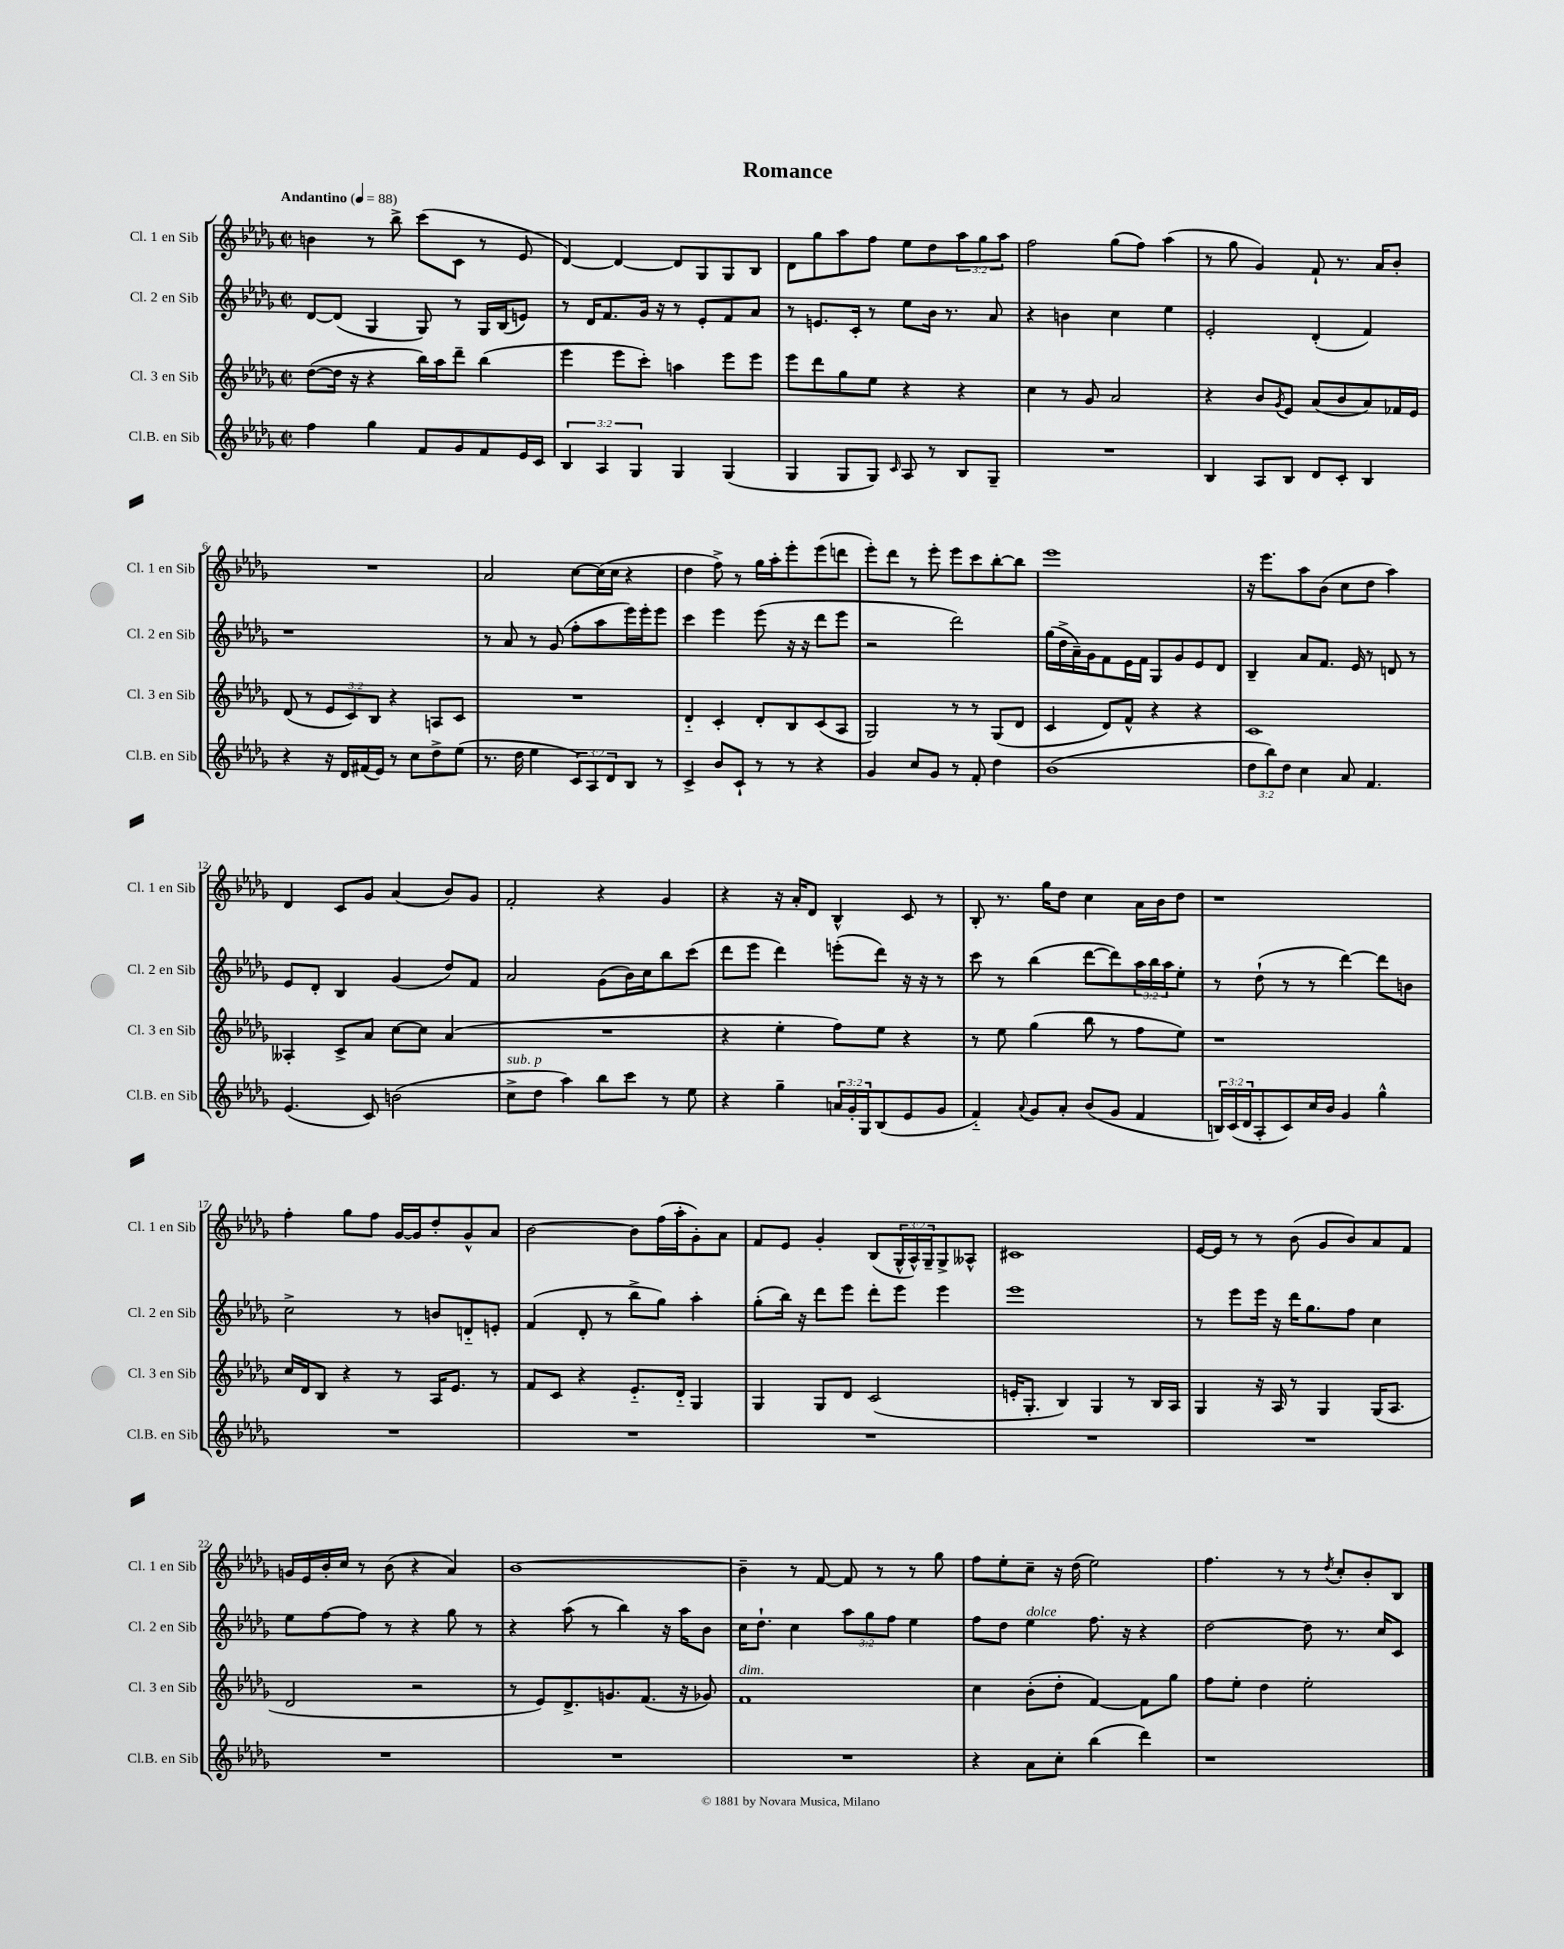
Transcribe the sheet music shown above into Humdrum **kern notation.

**kern	**kern	**kern	**kern
*staff4	*staff3	*staff2	*staff1
*clefG2	*clefG2	*clefG2	*clefG2
*k[b-e-a-d-g-]	*k[b-e-a-d-g-]	*k[b-e-a-d-g-]	*k[b-e-a-d-g-]
*M2/2	*M2/2	*M2/2	*M2/2
*met(c|)	*met(c|)	*met(c|)	*met(c|)
*MM88	*MM88	*MM88	*MM88
4ff	([8dd-	[8d-	4b
.	16dd-]	(8d-]	.
.	16r	.	.
4gg-	4r	4G-	8r
.	.	.	8bb-^
8f	16bb-)	8G-)	(8ccc
.	16aa-	.	.
8g-	8ddd-~	8r	8c
8f	(4bb-	16G-	8r
.	.	(16B-	.
16e-	.	8e)	8e-
16c	.	.	.
=	=	=	=
6B-	4eee-	8r	[4d-)
.	.	16d-	.
6A-	.	.	.
.	.	8.f	.
.	8eee-	.	4d-_
6G-	.	.	.
.	8ccc')	16g-	.
.	.	16r	.
4G-	4aa	8r	8d-]
.	.	8e-'	8G-
(4G-	8eee-	8f	8G-
.	8eee-	8a-	8B-
=	=	=	=
4G-	8eee-	8r	8d-
.	8ddd-	8.e	8gg-
8G-	8gg-	.	8aa-
.	.	16c'	.
8G-)	8ee-	8r	8ff
16qqc	.	.	.
8A-	4r	8ee-	8ee-
8r	.	16b-	8dd-
.	.	8.r	.
8B-	4r	.	12aa-
.	.	.	12gg-
8G-~	.	8a-	.
.	.	.	12aa-
=	=	=	=
1r	4cc	4r	2ff
.	8r	4b	.
.	8g-	.	.
.	2a-	4cc	(8gg-
.	.	.	8ff)
.	.	4ee-	(4aa-
=	=	=	=
4B-	4r	2e-'	8r
.	.	.	8gg-
8A-	8b-	.	4g-)
.	8qg-	.	.
8B-	8e-	.	.
8d-	(8a-	(4d-'	8f`
8c'	8b-	.	8.r
4B-	8a-)	4f)	.
.	.	.	16a-
.	16f-	.	8b-'
.	16e-	.	.
=	=	=	=
4r	(8d-	1r	1r
.	8r	.	.
16r	12e-	.	.
16d-	.	.	.
.	12c)	.	.
(16f#	.	.	.
.	12B-	.	.
16e-)	.	.	.
8r	4r	.	.
8cc	.	.	.
8dd-^	8A	.	.
(8ee-	8c	.	.
=	=	=	=
8.r	1r	8r	2a-
.	.	8a-	.
16dd-	.	.	.
4ee-	.	8r	.
.	.	(8g-	.
12c)	.	8ff'	[8cc
12A-	.	.	.
.	.	8aa-	(16cc]
12d-	.	.	.
.	.	.	16cc
8B-	.	16eee-)	4r
.	.	16eee-'	.
8r	.	8eee-	.
=	=	=	=
4c^	4d-'~	4ccc	4dd-
8b-	4c'	4eee-	8ff^)
8c`	.	.	8r
8r	8d-'	(8eee-	16gg-
.	.	.	16aa-'
8r	8B-	16r	8eee-'
.	.	16r	.
4r	(8c	8ddd-	(8eee-
.	8A-	8eee-	8ddd
=	=	=	=
4g-	2G-)	2r	8eee-')
.	.	.	8ddd-
8cc	.	.	8r
8g-	.	.	8eee-'
8r	8r	2ddd-)	8eee-
8f'	8r	.	8ccc
4dd-	(8G-	.	[8bb-'
.	8d-	.	8bb-]
=	=	=	=
(1b-	4c	(16gg-	1eee-
.	.	16dd-^	.
.	.	16a-~)	.
.	.	16g-	.
.	8d-)	8f	.
.	8f^^	16e-	.
.	.	16f	.
.	4r	8G-	.
.	.	8g-	.
.	4r	8e-	.
.	.	8d-	.
=	=	=	=
12dd-	1c	4B-~	16r
.	.	.	8.eee-
12bb-)	.	.	.
12dd-	.	.	.
4cc	.	8a-	8aa-
.	.	8.f	(8b-
8a-	.	.	8cc
.	.	16e-	.
4.f	.	8r	8dd-
.	.	8d	4aa-)
.	.	8r	.
=	=	=	=
(4.e-	4A--'	8e-	4d-
.	.	8d-'	.
.	8c^	4B-	8c
8c)	8a-	.	8g-
(2b	[8cc	(4g-	(4a-
.	8cc]	.	.
.	(4a-	8dd-)	8b-)
.	.	8f	8g-
=	=	=	=
8cc^	1r	2a-	2f'
8dd-	.	.	.
4aa-)	.	.	.
8bb-	.	(8g-	4r
8ccc	.	16b-)	.
.	.	16cc	.
8r	.	8bb-	4g-
8ee-	.	(8ccc	.
=	=	=	=
4r	4r	8ddd-	4r
.	.	8eee-	.
4gg-~	4ee-'	4ddd-)	16r
.	.	.	16a-'
.	.	.	8d-
24a	8ff)	(8eee'	4B-^^
24g-'	.	.	.
24G-	.	.	.
(8B-	8ee-	8ddd-)	.
8e-	4r	16r	8c
.	.	16r	.
8g-	.	8r	8r
=	=	=	=
4f'~)	8r	8ccc	8B-'
.	8ee-	8r	8.r
8qqa-	.	.	.
8g-	(4gg-	(4bb-	.
.	.	.	16gg-
8a-'	.	.	8dd-
(8b-	8bb-	[8ddd-	4cc
8g-	8r	8ddd-])	.
4f	8ff	24aa-	16a-
.	.	24bb-	.
.	.	.	16b-
.	.	24aa-	.
.	8ee-)	8ee-'	8dd-
=	=	=	=
24B)	1r	8r	1r
(24c	.	.	.
24d-	.	.	.
8A-'	.	(8dd-`	.
8c)	.	8r	.
16cc	.	8r	.
16b-	.	.	.
4g-	.	[4ddd-)	.
4gg-^^	.	8ddd-]	.
.	.	8b	.
=	=	=	=
1r	16cc	2cc^	4ff'
.	16d-	.	.
.	8B-	.	.
.	4r	.	8gg-
.	.	.	8ff
.	8r	8r	[16g-
.	.	.	16g-]
.	16A-	8b	8dd-'
.	8.e-	.	.
.	.	8d'~	8g-^^
.	8r	8e'	8a-
=	=	=	=
1r	8f	(4f	[2b-
.	8c	.	.
.	4r	8d-'	.
.	.	8r	.
.	8.e-'~	8bb-^	8b-]
.	.	8gg-)	(16ff
.	16d-'~	.	16aa-'
.	4G-	4aa-'	8g-')
.	.	.	8a-
=	=	=	=
1r	4G-	(8gg-'	8f
.	.	16bb-)	8e-
.	.	16r	.
.	8G-	8ddd-	4g-'
.	8d-	8eee-	.
.	(2c	8ddd-'	(8B-
.	.	8eee-	24G-^^
.	.	.	24A-^^)
.	.	.	24G-~
.	.	4eee-	8G-^
.	.	.	8A--^^
=	=	=	=
1r	16e'	1eee-	1c#
.	8.G-'	.	.
.	4B-)	.	.
.	4G-	.	.
.	8r	.	.
.	16B-	.	.
.	16A-	.	.
=	=	=	=
1r	4G-	8r	[16e-
.	.	.	16e-]
.	.	8eee-	8r
.	16r	16eee-	8r
.	16A-	16r	.
.	8r	16ddd-	(8b-
.	.	8.gg-	.
.	4G-	.	8g-
.	.	8ff	8b-)
.	(16G-	4cc	8a-
.	8.A-	.	.
.	.	.	8f
=	=	=	=
1r	2d-	8ee-	16g
.	.	.	16e-
.	.	[8ff	16b-'
.	.	.	16cc
.	.	8ff]	8r
.	.	8r	(8b-
.	2r	4r	4r
.	.	8gg-	4a-)
.	.	8r	.
=	=	=	=
1r	8r	4r	[1b-
.	8e-)	.	.
.	8.d-^	(8aa-	.
.	.	8r	.
.	8.g	.	.
.	.	4bb-)	.
.	(8.f	.	.
.	.	16r	.
.	16r	16aa-	.
.	8g-)	8b-	.
=	=	=	=
1r	1f	16cc	4b-~]
.	.	8.dd-`	.
.	.	4cc	8r
.	.	.	[8f
.	.	12aa-	8f]
.	.	12gg-	.
.	.	.	8r
.	.	12ff	.
.	.	4ee-	8r
.	.	.	8gg-
=	=	=	=
4r	4cc	8ff	8ff
.	.	8dd-	8ee-'
8a-	(8b-'	4ee-	8cc~
8cc'	8dd-'	.	16r
.	.	.	(16dd-
(4bb-	[4f)	8.ff	2ee-)
.	.	16r	.
4ddd-)	8f]	4r	.
.	8gg-	.	.
=	=	=	=
1r	8ff	[2dd-	4.ff
.	8ee-'	.	.
.	4dd-	.	.
.	.	.	8r
.	2ee-'	8dd-]	8r
.	.	.	8qdd-
.	.	8.r	8cc'
.	.	.	8b-'
.	.	16cc	.
.	.	8c	8B-
==	==	==	==
*-	*-	*-	*-
